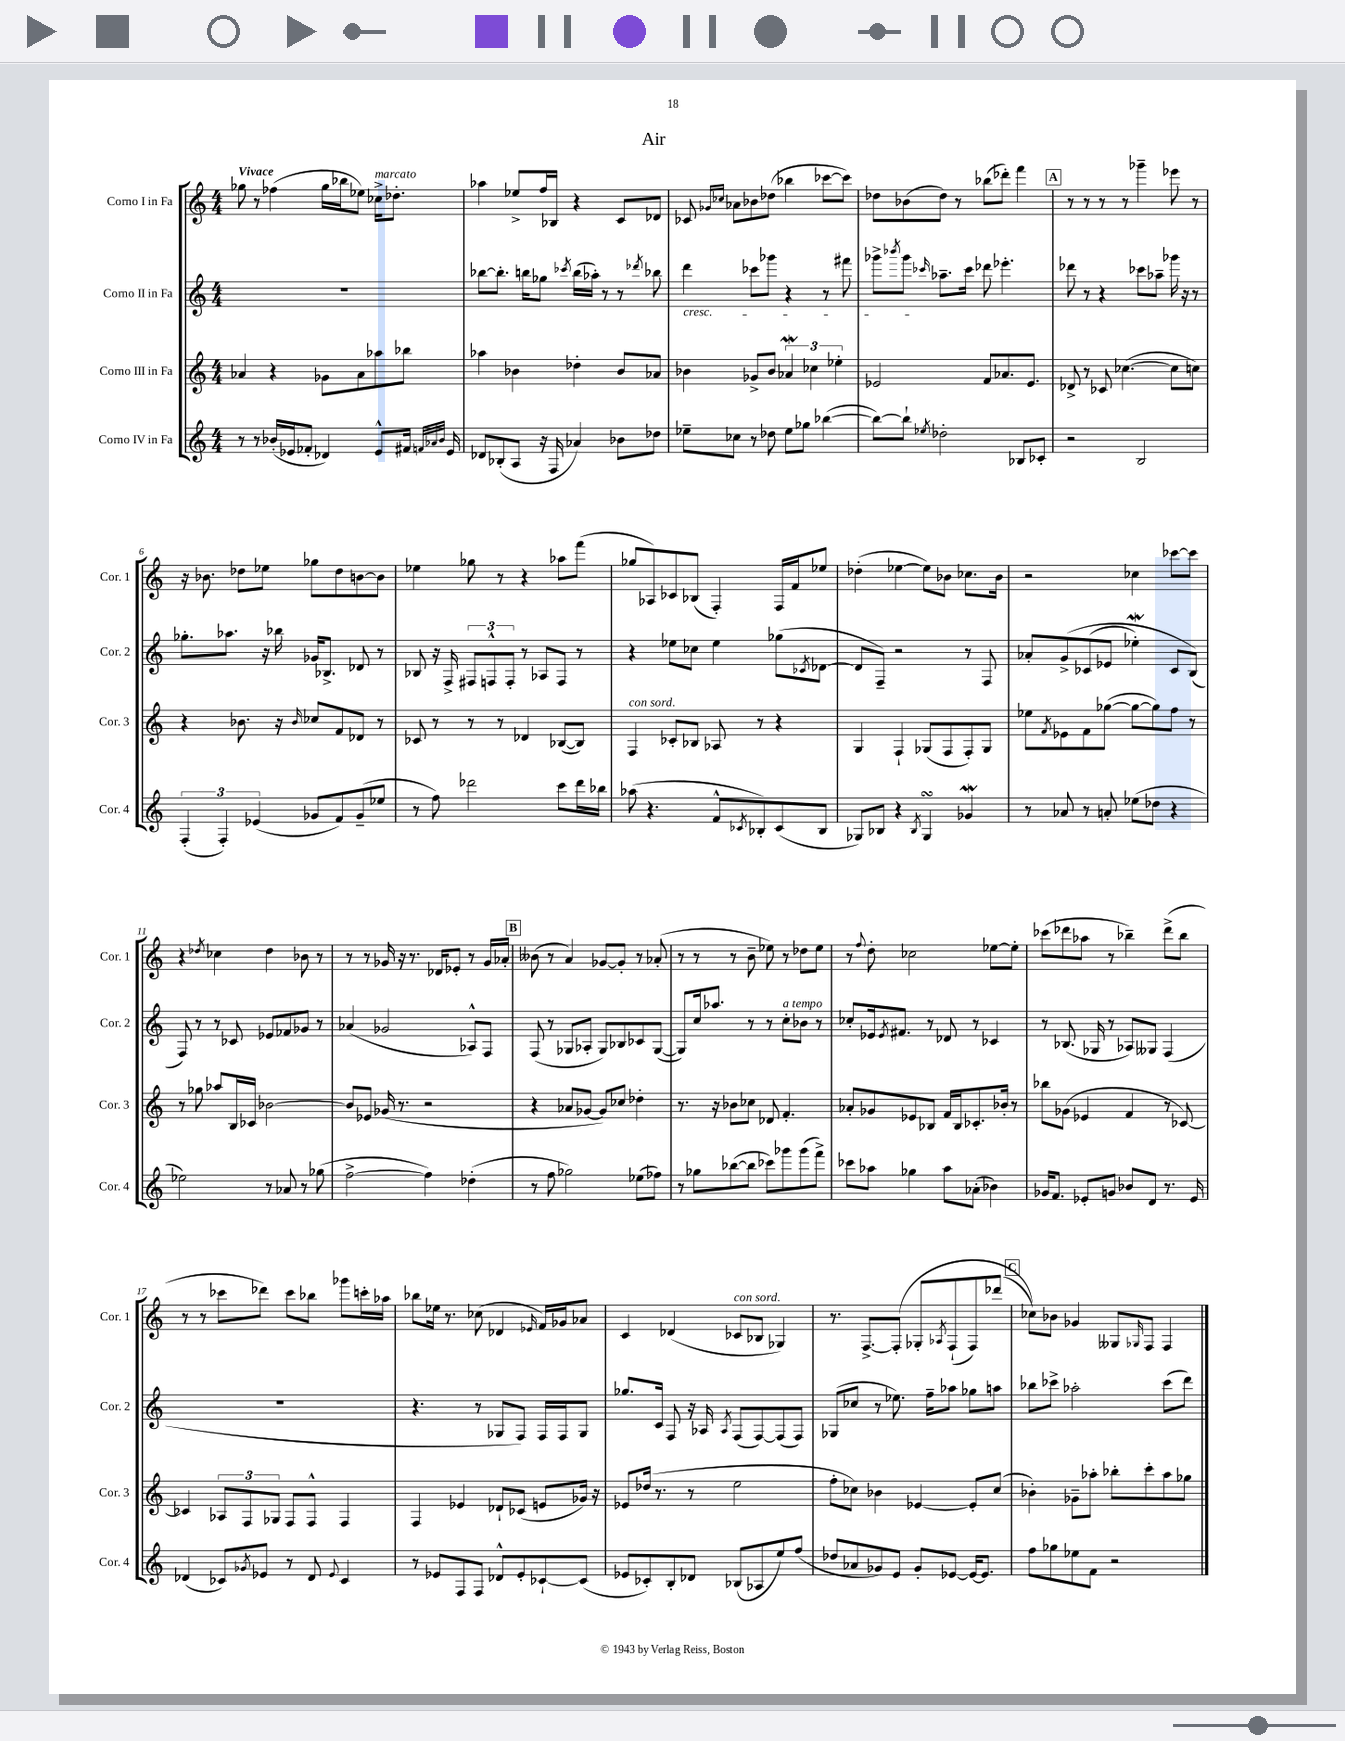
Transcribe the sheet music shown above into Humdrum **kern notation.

**kern	**kern	**kern	**kern
*staff4	*staff3	*staff2	*staff1
*clefG2	*clefG2	*clefG2	*clefG2
*k[]	*k[]	*k[]	*k[]
*M4/4	*M4/4	*M4/4	*M4/4
8r	4a-	1r	8gg-
8r	.	.	8r
(16b-'	4r	.	(4ff-
16e-	.	.	.
8f-'	.	.	.
4d-)	8g-	.	16gg-
.	.	.	16bb-
.	8a-	.	8ee-)
8e-^^	8aa-	.	16cc-^
.	.	.	8.dd-'
16f#	8bb-	.	.
32qqf	.	.	.
32qqa-	.	.	.
32qqb-	.	.	.
16e-	.	.	.
=	=	=	=
8d-	4aa-	[8bb-	4aa-
(8B-'	.	8.bb-']	.
8A	4b-	.	8ee-^
.	.	16bb	.
16r	.	8gg-	16ff
16F	.	.	16B-
.	.	8qccc-	.
4a-)	4dd-'	(16bb	4r
.	.	16aa-')	.
.	.	8r	.
8b-	8b-	8r	8c
.	.	8qddd-	.
8dd-	8a-	8bb-	8d-
=	=	=	=
8ee-~	4b-	4ddd	8c-
.	.	.	16qqg-
.	.	.	16qqcc-
8cc-	.	.	8a-
8r	8g-^	8ccc-	8b-
8dd-	8b-	8ggg-	(8dd-
8ee-	6a-	4r	4bb-
8gg-	.	.	.
.	6cc-	.	.
([4bb-	.	8r	[8ccc-
.	6ee-'	.	.
.	.	8fff#	8ccc-])
=	=	=	=
8bb-_)	2e-	8ggg-^	8dd-
.	.	8qbbb-	.
8bb-`]	.	8ggg-	(8b-
8qee-	.	16qqccc-	.
2dd-'	.	8.aa-~	8dd-)
.	.	.	8r
.	.	16ccc-	.
.	8f	8ddd-	(8bb-
.	8.a-	4.eee-'	8ddd-')
8B-	.	.	4fff
.	8.e-	.	.
8c-'	.	.	.
=	=	=	=
2r	8d-^	8ddd-	8r
.	8r	8r	8r
.	8c-	4r	8r
.	([4.cc-	.	8r
2B	.	8ccc-	4ggg-~
.	.	8aa-~	.
.	8cc-]	16ggg-	8eee-
.	.	16r	.
.	8cc)	8r	8r
=	=	=	=
(6F'	4r	8.gg-'	16r
.	.	.	8.b-
6F')	.	.	.
.	.	8.aa-	.
.	8.b-	.	8dd-
(6e-	.	.	.
.	.	16r	8ee-
.	16r	16bb-	.
.	16qqb-	.	.
8g-	8cc-	16g-	8gg-
.	.	8.B-^	.
8f)	8f	.	8dd-
(8g-~	8d-	8d-	[8b
8ee-	8r	8r	8b]
=	=	=	=
8r	8c-	8B-	4ee-
8ff)	8r	16r	.
.	.	16F^	.
2ddd-	8r	12F#	8gg-
.	.	12F^^	.
.	8r	.	8r
.	.	12F'	.
.	4d-	8r	4r
.	.	8A-	.
8ccc	([8B-	8F	8aa-
16ddd-	8B-])	8r	(8fff
16bb-	.	.	.
=	=	=	=
(8aa-	4F	4r	8gg-
4.r	.	.	8A-)
.	8c-'	8ee-	8c-
.	8B-	8cc-	(8B-
8f^^	8A-	4ee-	4F')
8qc-	.	.	.
8B-')	8r	.	.
(8c-	4r	(8gg-	16F
.	.	.	16f
.	.	8qc-	.
8B-	.	[8d-	8ee-
=	=	=	=
8G-)	4G	8d-]	(4dd-'
8B-	.	8F~)	.
4r	4F`	2r	[4ee-
8qB-	.	.	.
4G-	(8G-	.	8ee-])
.	8F	.	8b-
4g-	8F')	8r	8.cc-
.	8G-	8F	.
.	.	.	16b-
=	=	=	=
8r	8ee-	8a-'	2r
.	8qf	.	.
8a-	8e-	&(8g^	.
8r	8f	(8c-	.
8a'	([8gg-	8e-	.
(8ee-	8gg-_	4ee-')	4cc-
8dd-	8gg-])	.	.
4r	8ff	8c-	[8ccc-
.	8r	(8B&)	8ccc-]
=	=	=	=
2ee-)	8r	8F)	4r
.	8gg-	8r	.
.	.	.	8qdd-
.	8aa-	8r	4cc-
.	16B	8c-	.
.	16c-	.	.
8r	[2b-	8e-	4dd-
8a-	.	8f-	.
8r	.	8g-	8b-
(8gg-	.	8r	8r
=	=	=	=
[2ff^	8b-]	(4a-	8r
.	8e-	.	8r
.	(16g-	2g-	16g-
.	8.r	.	16r
.	.	.	8.r
4ff])	2r	.	.
.	.	.	16d-
.	.	.	8e-'
(4dd-'	.	8A-^^)	8r
.	.	8F	16g-
.	.	.	16a-'
=	=	=	=
8r	4r	(8F	(8b--
8ff	.	8r	8r
2gg-)	8a-	8G-	4a)
.	[8g-	8A-'	.
.	8g-])	8G-)	[8g-
.	8cc-	8B-	8g-']
(8ee-	4dd-'	8c-	8r
8ff-)	.	([8G-	(8a-'
=	=	=	=
8r	8.r	8G-])	8r
8gg-	.	16cc	8r
.	16r	8.aa-	.
([8bb-	8b-	.	8r
8bb-]	8cc-	8r	8b~
8ccc-)	8d-	8r	8ee-)
8ggg-	4.f'	8cc'	8r
(8ggg-	.	8b-	8dd-
8fff^)	.	8r	8ee-
=	=	=	=
8ccc-	8a-'	8cc-'	8r
.	.	.	8qqff
8aa-	8g-	16e-	8dd'
.	.	8qe-	.
.	.	8.f#	.
4gg-	8e-	.	2cc-
.	8B-	8r	.
8aa-	16f	8d-	.
.	16B-	.	.
(8a-'	8.c-'	8r	.
4b-)	.	4c-	[8ee-
.	16b-'	.	.
.	8r	.	8ee-']
=	=	=	=
16g-	8bb-	8r	(8ccc-
8.f	.	.	.
.	(8g-	(8.B-	8ddd-
8e-'	4e-	.	8aa-
.	.	16G-	.
8g	.	8r	8r
8b-	4f	8A-)	4bb-~)
8d	.	8G--	.
8.r	8r	(4F	(8ddd-^
.	[8c-)	.	8bb-
16e-	.	.	.
=	=	=	=
(4d-	4c-]	1r	8r
.	.	.	8r
8c-)	12A-	.	8ccc-
.	12F	.	.
8qg-	.	.	.
8e-	.	.	8ddd-)
.	12G-	.	.
8r	8F	.	8ccc-
8d-	8F^^	.	8bb-
8qqe-	.	.	.
4c-	4F	.	8ggg-
.	.	.	16ccc'
.	.	.	16aa-
=	=	=	=
8r	4F	4.r	8bb-
8e-	.	.	16ee-
.	.	.	8.r
8F	4e-	.	.
8F	.	8r	(8cc-
8d-^^	8d-`	8G-	4d-
8e-'	(8c-	8F)	.
.	.	.	16qqe-
[8c-`	8e	16F	16f)
.	.	16F	16g-
(8c-]	16g-)	8G-	8a-
.	16r	.	.
=	=	=	=
8e-	8e-	8.gg-	4c
8c-')	(16dd-	.	.
.	8.r	16c	.
8B'	.	8F	(4d-
8d-	8r	16r	.
.	.	16A-	.
.	.	8qA-	.
(8B-	2ee	(8F	8c-
8A-	.	[8F)	8B-
8ee)	.	(8F]	4G-)
(8ff	.	8F)	.
=	=	=	=
8dd-	8ff'	(8G-	8.r
8a-	8cc-)	8cc-	.
.	.	.	[8.F^
8g-)	4b-	8r	.
8e	.	8.ee-)	&(8F']
8g-'	[4e-	.	8G-'
.	.	16ff~	.
.	.	.	8qA-
[8e-	.	8aa-	(8F`
16e-_	8e-']	8gg-	8F)
8.e-]	.	.	.
.	(8cc-	8aa	(8ddd-
=	=	=	=
8ff	4b-')	8bb-	8cc-)&)
8gg-	.	8ccc-^	8b-
8ee-	8g-~	2aa-'	4g-
8f	8aa-'	.	.
2r	8bb-'	.	8G--
.	.	.	16qqG-
.	8ccc'	.	8F
.	8aa-	(8ccc-	4F
.	8gg-	8ddd)	.
==	==	==	==
*-	*-	*-	*-
